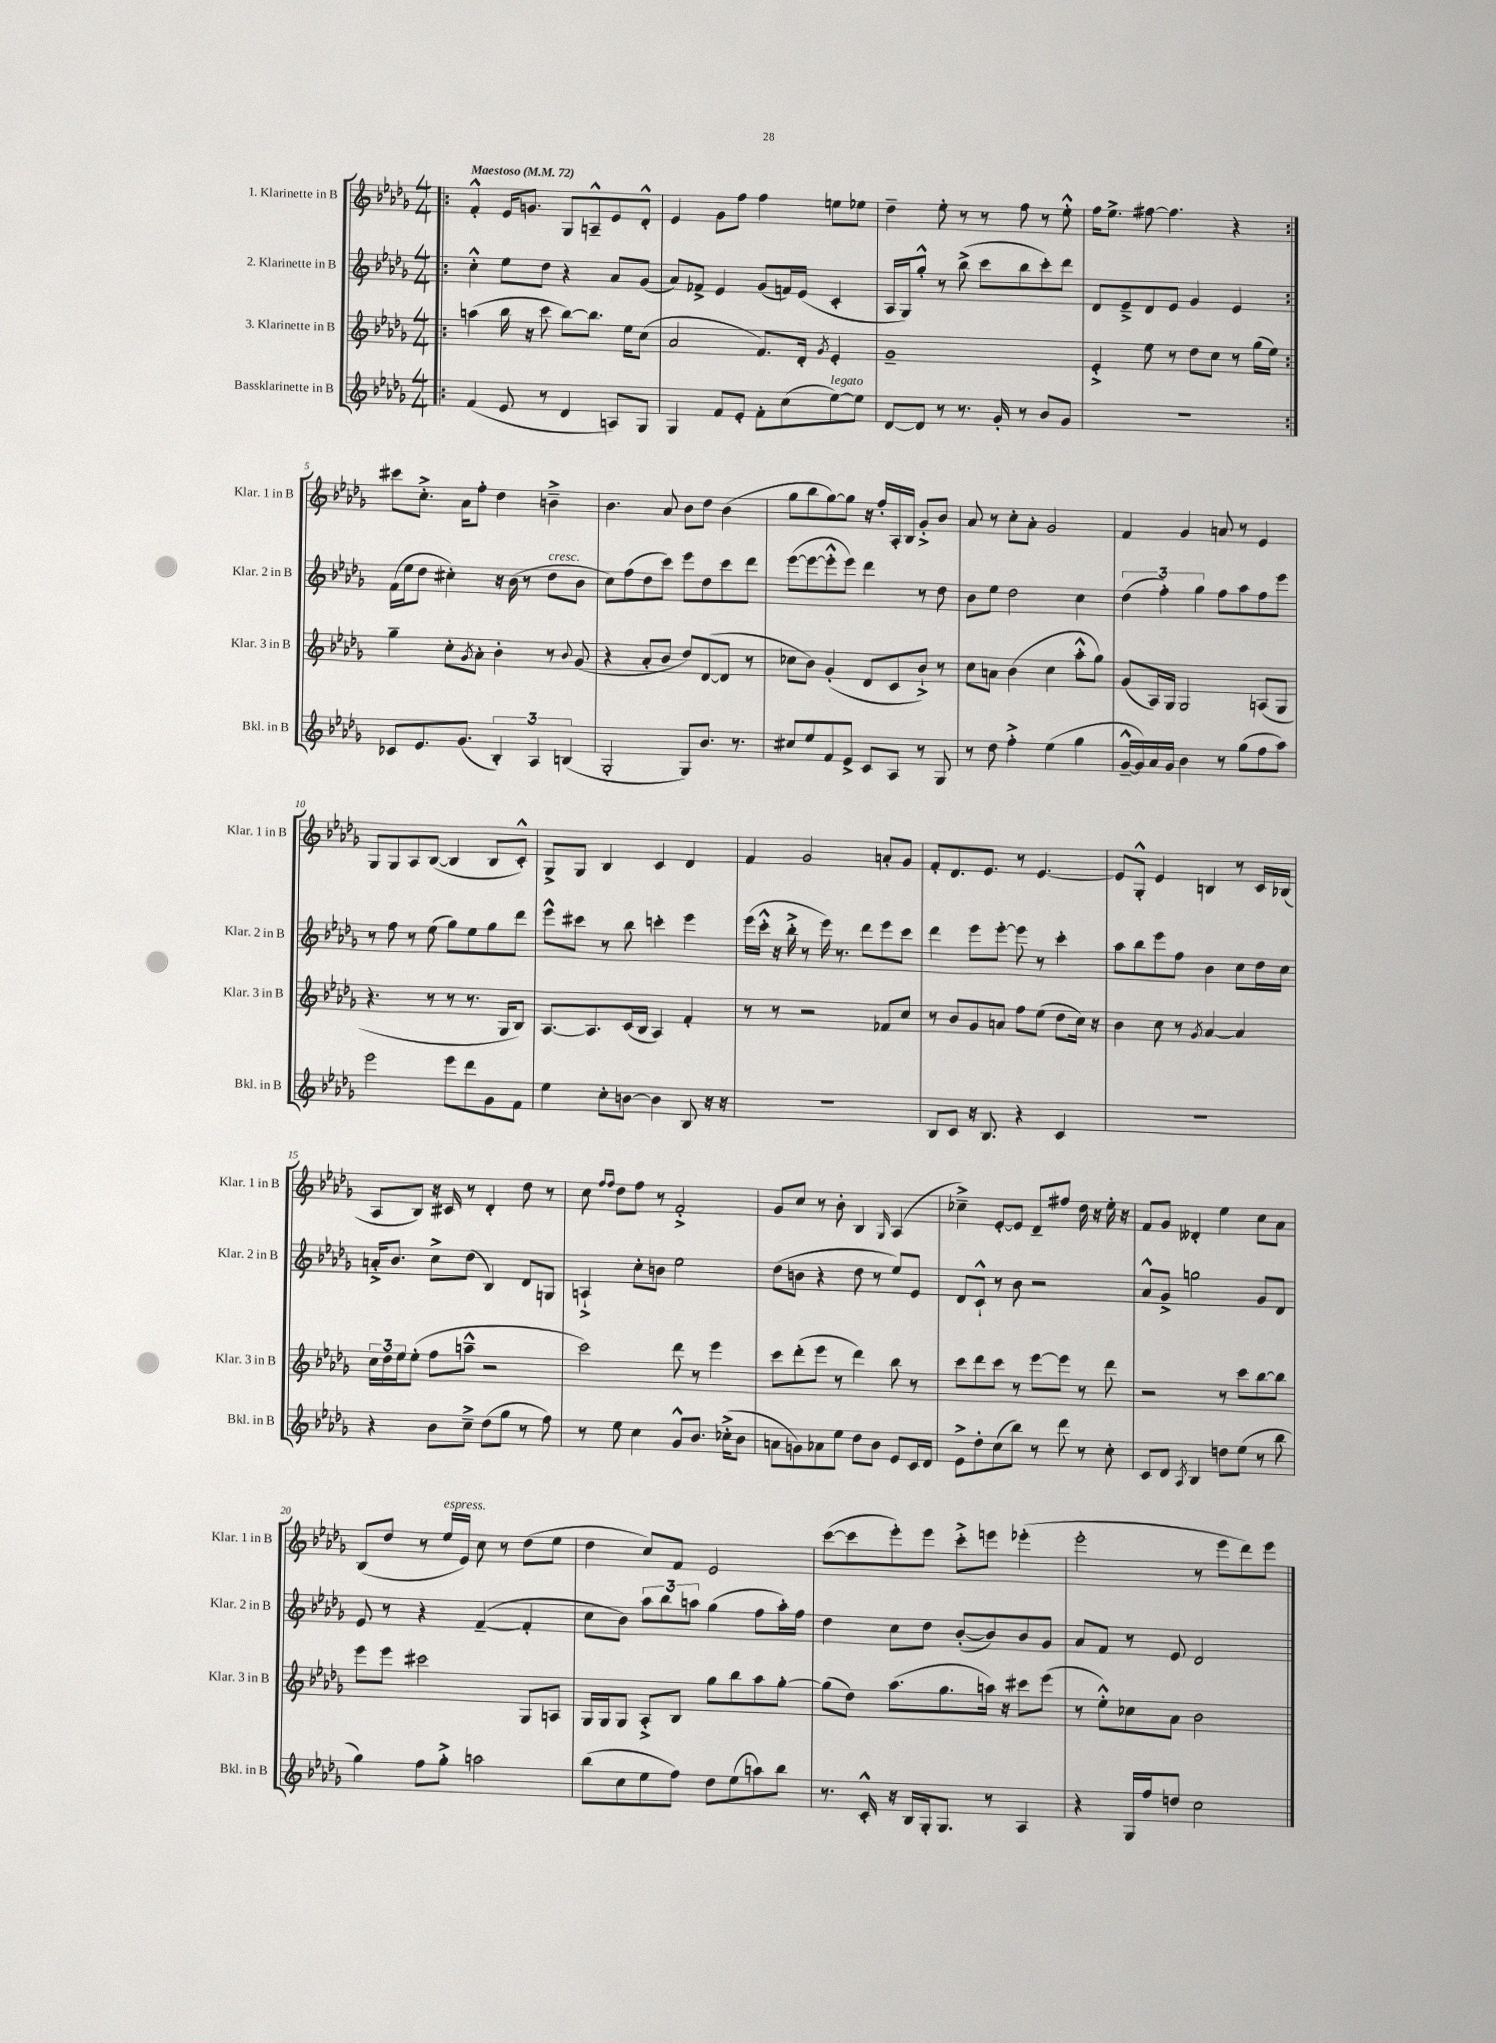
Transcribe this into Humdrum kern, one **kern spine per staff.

**kern	**kern	**kern	**kern
*staff4	*staff3	*staff2	*staff1
*clefG2	*clefG2	*clefG2	*clefG2
*k[b-e-a-d-g-]	*k[b-e-a-d-g-]	*k[b-e-a-d-g-]	*k[b-e-a-d-g-]
*M4/4	*M4/4	*M4/4	*M4/4
*MM72	*MM72	*MM72	*MM72
=!|:	=!|:	=!|:	=!|:
(4f	(4aa	4cc'^^	4f'^^
8e-	16bb-	8ee-	16e-
.	16r	.	8.g
8r	8ccc	8dd-	.
4d-	[8bb-)	4r	8G-
.	8.bb-]	.	8A~^^
8A)	.	8a-	8e-
.	16ee-	.	.
8G-	(8cc	(8g-	8d-'^^
=	=	=	=
4G-	2a-	8a-)	4e-
.	.	8f-^	.
8f	.	4e-	8g-
8e-'	.	.	8ff
8f'	8.f)	(8g-	4ff
(8cc	.	16f)	.
.	16d-'	(16e-	.
.	8qg-	.	.
[8ee-)	4e-'	4c'	8ee
8ee-]	.	.	8ee-
=	=	=	=
[8d-	1g-~	16A-	4dd-~
.	.	16G-)	.
8d-]	.	8gg-'^^	.
8r	.	8r	8ee-'
8.r	.	(8bb-^	8r
.	.	8ccc	8r
16g-'	.	.	.
8r	.	8bb-	8ff
8b-	.	8ccc')	8r
8g-	.	8ddd-	8ee-'^^
=	=	=	=
1r	4e-'^	8d-	16ff
.	.	.	8.ee-^
.	.	8e-~^	.
.	8ee-	8d-	[8ff#
.	8r	8e-	4.ff#]
.	8dd-	4g-	.
.	8cc	.	.
.	8r	4e-	4r
.	(16gg-	.	.
.	16ee-)	.	.
=:|!	=:|!	=:|!	=:|!
8c-	4gg-~	(16f	8ccc#
.	.	16ee-	.
8.e-	.	8dd-	8.cc'^
.	8cc'	4cc#')	.
(8.g-	.	.	16a-
.	8qg-	.	.
.	8a-'	.	8ff'
6B-')	4b-'	16r	4dd-
.	.	(16b-	.
.	.	8r	.
6A-	.	.	.
.	8r	8dd-	4b~^
(6B	.	.	.
.	8qqb-	.	.
.	(8g-	8b-	.
=	=	=	=
2G-'	4r	8cc)	4.b-
.	.	(8ff	.
.	8a-'	8dd-	.
.	8b-	8ccc)	8a-
8G-)	8dd-)	8eee-	8b-
8.b-	([8d-	8dd-	8dd-
.	8d-]	8ccc	(4b-
8.r	.	.	.
.	8r	8ddd-	.
=	=	=	=
8cc#	8cc-	([8eee-	8gg-
8ee-	8b-)	8eee-_	8bb-
8f	(4g-'	8eee-'^^]	[8gg-)
8e-^	.	8eee-)	8gg-]
8c	8d-	4ddd-	16r
.	.	.	16ff'
8A-	8c	.	16A-'
.	.	.	16B-
8r	8b-`^)	8r	8g-'^
8G-	8r	8dd-	8b-
=	=	=	=
8r	8cc	8b-	8a-
8dd-	8a	8ee-	8r
4ff'^	(4b-	2dd-	8cc'
.	.	.	8a-'
(4ee-	4cc	.	2g-
4gg-	8aa-'^^	4cc	.
.	8gg-)	.	.
=	=	=	=
[16g-~^^	(8g-	(6dd-	4f
16g-])	.	.	.
16a-	16A-)	.	.
.	.	6ff')	.
16g-	16G-	.	.
4b-	2G-	.	4g-
.	.	6gg-	.
8r	.	8ff	8a
(8gg-	.	8aa-	8r
8ff	(8A	8ff	4e-
8aa-)	8G-	8eee-	.
=	=	=	=
2eee-	4.r	8r	8G-
.	.	8ff	8G-
.	.	8r	8A-
.	8r	(8ee-	([8B-
8eee-	8r	8gg-)	4B-]
8ddd-	8.r	8ee-	.
8g-	.	8gg-	8B-
.	16G-	.	.
8f	8B-)	8ddd-	8c'^^)
=	=	=	=
4ee-	[8.A-	8eee-^^	8G-^
.	.	8ccc#	8G-
.	8.A-]	.	.
8cc'	.	8r	4B-
[8b	(16c	8bb-	.
.	16B-	.	.
4b]	4A-)	4ccc'	4c
8B-	4f'	4eee-	4d-
16r	.	.	.
16r	.	.	.
=	=	=	=
1r	8r	(16eee-	4f
.	.	16ccc'^^	.
.	8r	16r	.
.	.	16bb-'^	.
.	2r	8r	2g-
.	.	16eee-)	.
.	.	8.r	.
.	.	8ddd-	.
.	8f-	8eee-	8a'
.	8cc	8ccc	8g-
=	=	=	=
8B-	8r	4ddd-	8f'
8c	8b-	.	8.d-
16r	8g-	8eee-	.
8.B-	.	.	8.e-
.	8a	[8eee-'	.
4r	8ff	8eee-]	8r
.	(8ee-	8r	[4.e-
4c	8dd-	4ccc'	.
.	16cc)	.	.
.	16r	.	.
=	=	=	=
1r	4b-	8aa-	8e-]
.	.	8bb-	8G-'^^
.	8cc	8eee-	4e-
.	8r	8ff	.
.	8qg-	.	.
.	[4a-	4b-	4B
.	4a-]	8cc	8r
.	.	16dd-	16c
.	.	16cc	(16B-
=	=	=	=
4r	24cc	16a'^	8A-
.	24dd-	.	.
.	.	8.b-	.
.	24ee-	.	.
.	(8ee-'	.	8B-)
8b-	8ff	8cc^	16r
.	.	.	16c#
8cc~^	8aa~^^	(8dd-	8r
(8dd-	2r	4B-)	4d-'
8gg-	.	.	.
8r	.	8d-	8dd-
8ff)	.	8G	8r
=	=	=	=
8r	2ccc)	4A`^	8cc
.	.	.	16qqff
.	.	.	16qqff
8ee-	.	.	8dd-
4cc	.	8cc'	8ff
.	.	8b	8r
8g-^^	8ddd-	2ee-	2f'^
8.b-	8r	.	.
.	4eee-	.	.
(16cc-'^	.	.	.
8b-	.	.	.
=	=	=	=
8a	8ccc	(8dd-	8g-
8g)	(8ddd-'	8b	8cc
8a-	8eee-	4r	8r
8ee-	8r	.	8b-'
8dd-	4ddd-)	8dd-	4B-
8b-	.	8r	.
.	.	.	16qqG-
8e-	8bb-	8ee-)	(4A-
16c	8r	8e-	.
16d-	.	.	.
=	=	=	=
8e-^	8ccc	8d-	4cc-~^)
8dd-'	8ddd-	8c`^^	.
(8cc	8ccc	8r	[8e-'
8bb-)	8r	8b-	8e-]
8r	[8eee-	2r	8d-~
8ddd-	8eee-]	.	8ff#
8r	8r	.	16dd-
.	.	.	16r
8cc'	8ddd-	.	16ee-'
.	.	.	16r
=	=	=	=
8c	2r	8a-^^	8f
8d-	.	8g-^	8g-
8qA-	.	.	.
4B-	.	2gg	4d--'
8dd	8r	.	4ee-
(8ee-	8ccc	.	.
8r	[8bb-	8g-	8cc
8bb-	8bb-]	8d-	8a-
=	=	=	=
4gg-)	8eee-	8e-	(8B-
.	8eee-	8r	8dd-
8ff	2ccc#	4r	8r
8gg-'^	.	.	16ee-
.	.	.	16e-)
2aa	.	([4f~	8cc
.	.	.	8r
.	8G-	4f']	(8dd-
.	8A	.	8ee-
=	=	=	=
(8bb-	16G-	8cc	4dd-
.	16G-	.	.
8cc	8G-	8b-)	.
8ee-	8A-'^	12aa-	8cc)
.	.	12bb-	.
8ff)	8B-	.	8f
.	.	12aa	.
8dd-	8gg-	(4gg-	2e-
(8ee-	8bb-	.	.
8aa)	8aa-	8ff	.
8bb-	[8gg-'	16aa')	.
.	.	16ff	.
=	=	=	=
8.r	(8gg-]	4dd-	([8ccc
.	8dd-)	.	8ccc]
16c'^^	.	.	.
16r	(8.aa-	8cc	8eee-')
16B-	.	.	.
16G-'	.	8dd-	8eee-
8.G-	8.gg-	.	.
.	.	([8b-'	8ccc'^
8r	16aa)	8b-])	8eee
.	16r	.	.
4A-	8ccc#	8b-	(4eee-'
.	(8eee-	8g-	.
=	=	=	=
4r	8r	8a-	2eee-'
.	8ee-'^^)	8f	.
16G-	8cc-	8r	.
16ff	.	.	.
8dd	8a-	8e-	.
2cc	2b-	2d-	8r
.	.	.	8eee-
.	.	.	8ddd-)
.	.	.	8eee-
==	==	==	==
*-	*-	*-	*-
